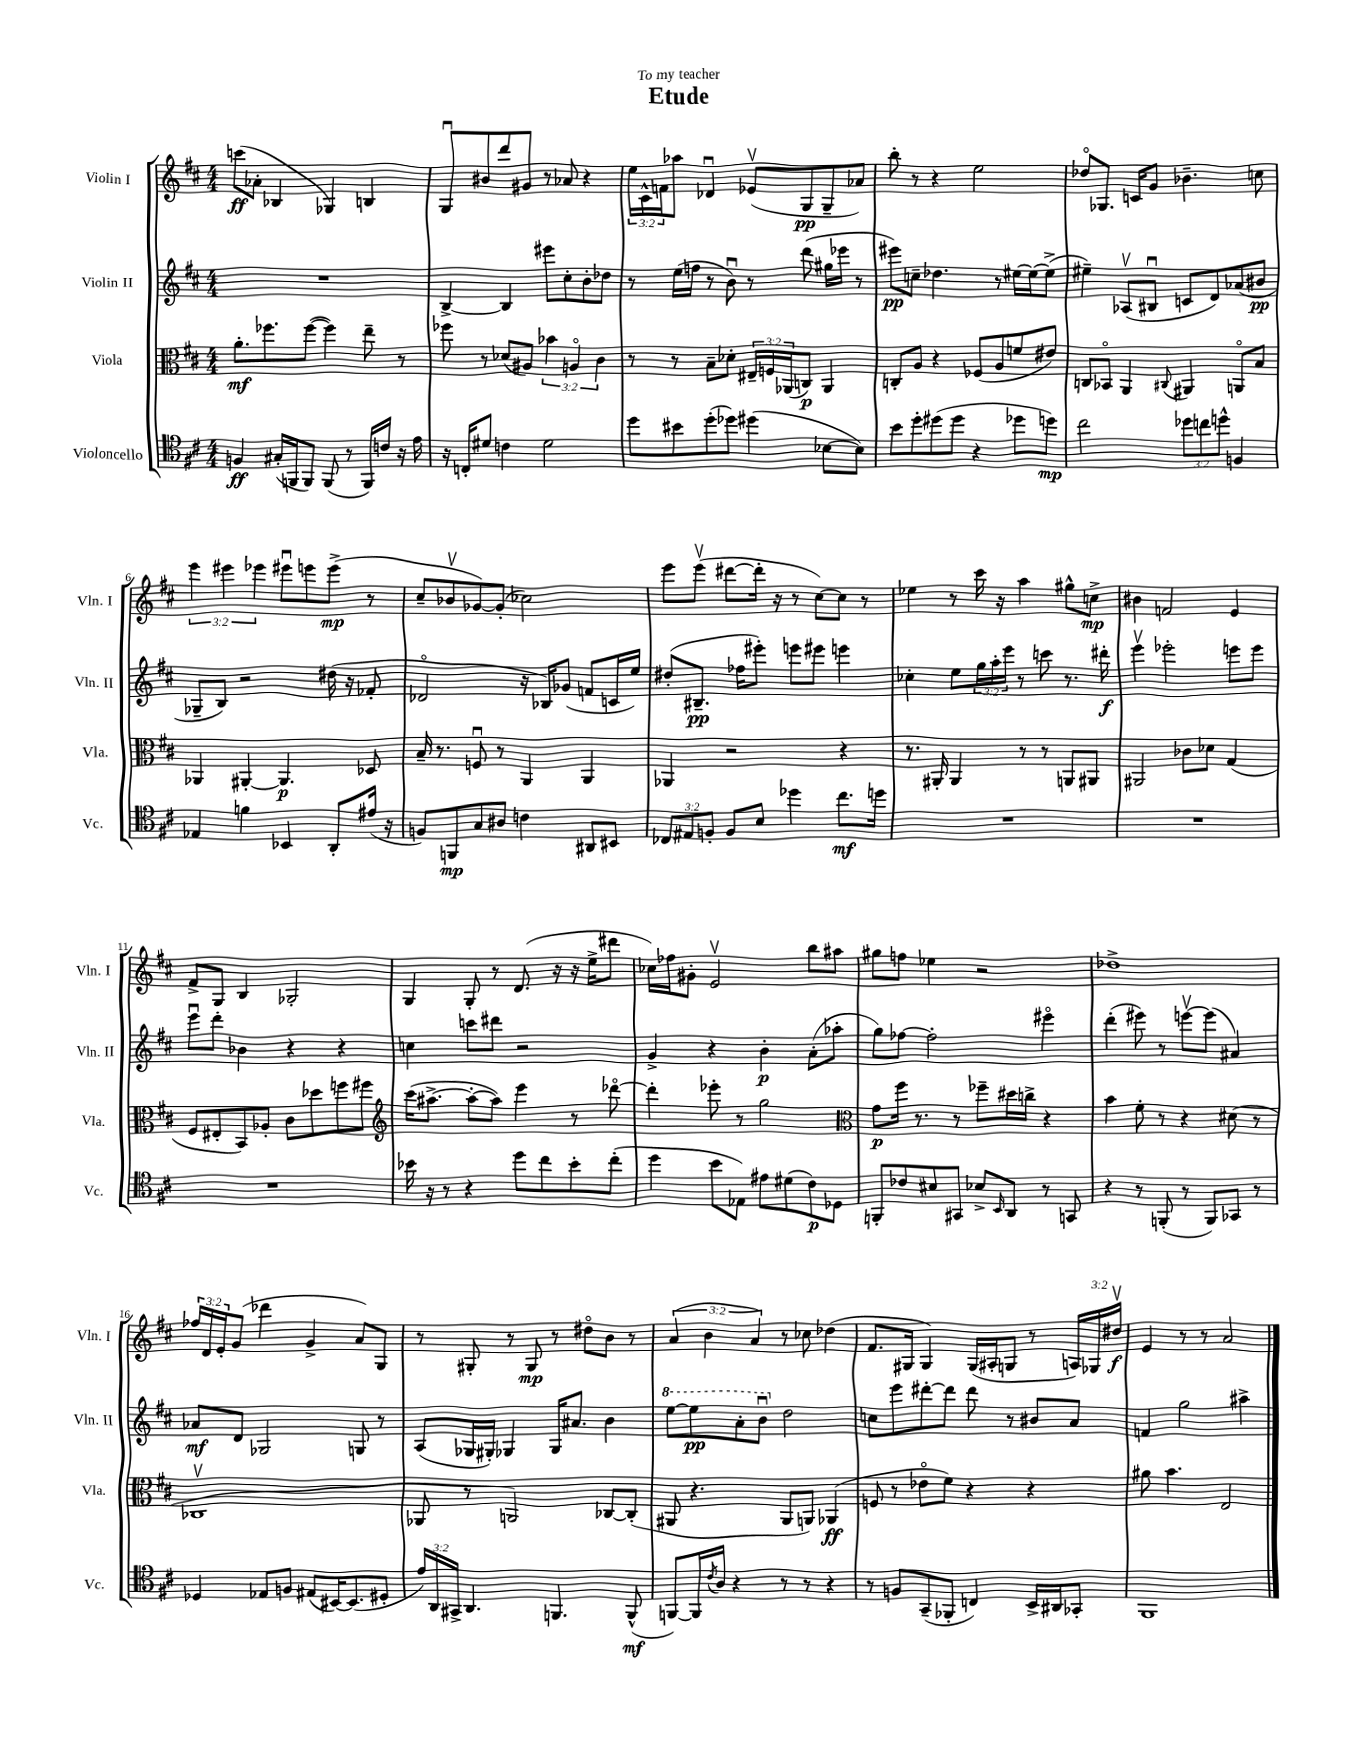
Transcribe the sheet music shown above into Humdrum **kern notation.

**kern	**kern	**kern	**kern
*staff4	*staff3	*staff2	*staff1
*clefC4	*clefC3	*clefG2	*clefG2
*k[f#c#]	*k[f#c#]	*k[f#c#]	*k[f#c#]
*M4/4	*M4/4	*M4/4	*M4/4
4F	8.a'	1r	(8ccc
.	.	.	8a-'
.	8.ff-	.	.
(16G#'	.	.	4B-
16FF	.	.	.
8FF)	([8ff-	.	.
(8FF	4ff-])	.	4G-)
8r	.	.	.
16FF)	8ee~	.	4B
16c	.	.	.
16r	8r	.	.
16e	.	.	.
=	=	=	=
16r	8ff-	[4B^	8Gu
16C'	.	.	.
8d#	8r	.	8b#
4c	(8d-	4B]	8ddd
.	8A#)	.	8g#
2d#	6b-	8eee#	8r
.	.	8cc#'	8a-
.	6Ao	.	.
.	.	8b'	4r
.	6c#	.	.
.	.	8dd-	.
=	=	=	=
8dd	8r	8r	24ee
.	.	.	24c#^^
.	.	.	24f
8b#	8r	(16ee	8aa-
.	.	16ff	.
(8dd'	8B~	8r	4d-u
8dd-)	8d-'	8bu)	.
(4dd#	24E#~	8r	(8e-v
.	24F	.	.
.	(24AA-	.	.
.	8C)	(8ddd	8G
[8B-	4AA-	16gg#	8G~
.	.	16eee-	.
8B-])	.	8r	8a-)
=	=	=	=
8b	8C'	8eee#)	8bb'
8dd'	8A	8cc~	8r
(8dd#	4r	4.dd-	4r
8dd#	.	.	.
4r	(8F-	.	2ee
.	8A	8r	.
8dd-	8f	[16ee#	.
.	.	16ee#_	.
8dd)	8e#)	(8ee#^]	.
=	=	=	=
2cc#	8C	4ee#~)	8dd-o
.	8BB-o	.	8.G-
.	4AA	(8A-v	.
.	.	.	16c
.	.	8B#u	8g
.	8qqC#	.	.
12dd-	4AA#	8c	4.b-~
12cc	.	.	.
.	.	8d)	.
12dd^^	.	.	.
4F	8AAo	(8a-	.
.	8B	8b#	8cc
=	=	=	=
4E-	4AA-	8G-~	6eee
.	.	8B)	.
.	.	.	6eee#
4f	[4AA#'	2r	.
.	.	.	6eee-
4BB-	4.AA#]	.	8eee#u
.	.	.	8eee
8AA'	.	(16dd#	(8eee^
.	.	16r	.
(16e#	8D-	8f-'	8r
16r	.	.	.
=	=	=	=
8F)	16B~	2d-o	8cc#~
.	8.r	.	.
8FF	.	.	8b-v
8G	8Fu	.	[8g-)
8A#	8r	.	(8g-']
4c	4AA	16r	2cc-)
.	.	16B-)	.
.	.	(8g-	.
8AA#	4AA	8f	.
8BB#	.	16c	.
.	.	16ee)	.
=	=	=	=
12C-	4AA-	(8dd#'	8eee
12E#	.	.	.
.	.	8.B#~	(8eeev
12F'	.	.	.
8F	2r	.	[8ddd#
.	.	16ff-	.
8B	.	8eee#')	16ddd#']
.	.	.	16r
4dd-	.	8eee	8r
.	.	8eee#	[8cc#)
8.cc#	4r	4eee	8cc#]
.	.	.	8r
16dd	.	.	.
=	=	=	=
1r	8.r	4cc-'	4ee-
.	16AA#'	.	.
.	4AA#	8ee	8r
.	.	24gg	16ccc#
.	.	24aa'	.
.	.	.	16r
.	.	24eee	.
.	8r	8r	4aa
.	8r	8ccc	.
.	8AA	8.r	8gg#^^
.	8AA#	.	8cc^
.	.	16ddd#'	.
=	=	=	=
1r	2AA#	4eeev	4b#
.	.	2eee-'	2f
.	8c-	.	.
.	8d-	.	.
.	(4G	8eee	4e
.	.	8eee	.
=	=	=	=
1r	8F#	8eeeu	8f#^
.	8E#'	8ddd'	8G
.	8BB)	4b-	4B
.	8A-'	.	.
.	8c#	4r	2G-'
.	8dd-	.	.
.	8ff	4r	.
.	8ff#	.	.
=	=	=	=
*	*clefG2	*	*
16b-	(16ccc#	4cc	4G
16r	[8.aa#^	.	.
8r	.	.	.
4r	8aa#'_	8ccc	8G'
.	8aa#])	8ddd#	8r
8dd	4eee	2r	(8.d
8cc#	.	.	.
.	.	.	16r
8b-'	8r	.	16r
.	.	.	16ee^
(8cc#'	[8ddd-o	.	8ddd#
=	=	=	=
4dd	4ddd-']	4g^	16cc-)
.	.	.	16ff-
.	.	.	8g#'
8b	8eee-'	4r	2ev
8E-)	8r	.	.
8e#	2gg	4b'	.
(8d#	.	.	.
8c#)	.	(8a'	8bb
8D-	.	8aa-'	8aa#
=	=	=	=
*	*clefC3	*	*
8FF'	8g	8gg)	8gg#
8c-	16ff#	[8ff-	8ff
.	8.r	.	.
8B#	.	2ff-']	4ee-
8GG#	8r	.	.
8B-^	8ff-~	.	2r
16qqBB	.	.	.
8AA	16dd#	.	.
.	16cc^	.	.
8r	4r	4eee#o	.
8GG	.	.	.
=	=	=	=
4r	4b	(4ddd'	1dd-^
8r	8f#'	8eee#)	.
(8FF'	8r	8r	.
8r	4r	[8eeev	.
8FF)	.	(8eee]	.
8GG-	(8d#	4a#)	.
8r	8r	.	.
=	=	=	=
4D-	1C-v	8a-	24ff-
.	.	.	24d
.	.	.	24e'
.	.	8d	(8g
8E-	.	2G-	4ddd-
8F	.	.	.
(8E#	.	.	4g^
[16BB#)	.	.	.
(8.BB#]	.	.	.
.	.	8G	8a)
8D#'	.	8r	8G
=	=	=	=
24e)	8AA-	(8A	8r
24AA	.	.	.
24GG#^	.	.	.
4.AA	8r	16G-	8G#'
.	.	16G#')	.
.	2AA)	4G-	8r
.	.	.	8G#
4.FF	.	16G-	8r
.	.	8.a#	.
.	.	.	8dd#o
.	[8C-	4b	8b
(8FF^^	(8C-']	.	8r
=	=	=	=
[8FF)	8AA#	[8eee	(6a
16FF]	4.r	8eee]	.
.	.	.	6b
8qc#	.	.	.
16A	.	.	.
4r	.	8aa'	.
.	.	.	6a)
.	.	8bbu	.
8r	8AA#	2dd	8r
8r	8AA)	.	8cc-
4r	(4AA-	.	(4dd-
=	=	=	=
8r	8F	8cc	8.f#
8F	8r	8eee	.
.	.	.	16G#
(8GG~	8e-o	[8ddd#'	4G#)
8FF-'	8f#)	8ddd#]	.
4C)	4r	8ddd#	(16G#
.	.	.	16A#'
.	.	8r	8G
16BB^	4r	8b#	8r
16AA#	.	.	.
8GG-'	.	8a	24A)
.	.	.	24G-
.	.	.	24dd#v
=	=	=	=
1FF#	8a#	4f	4e
.	4.b	.	.
.	.	2gg	8r
.	.	.	8r
.	2E	.	2a
.	.	4aa#^	.
==	==	==	==
*-	*-	*-	*-
